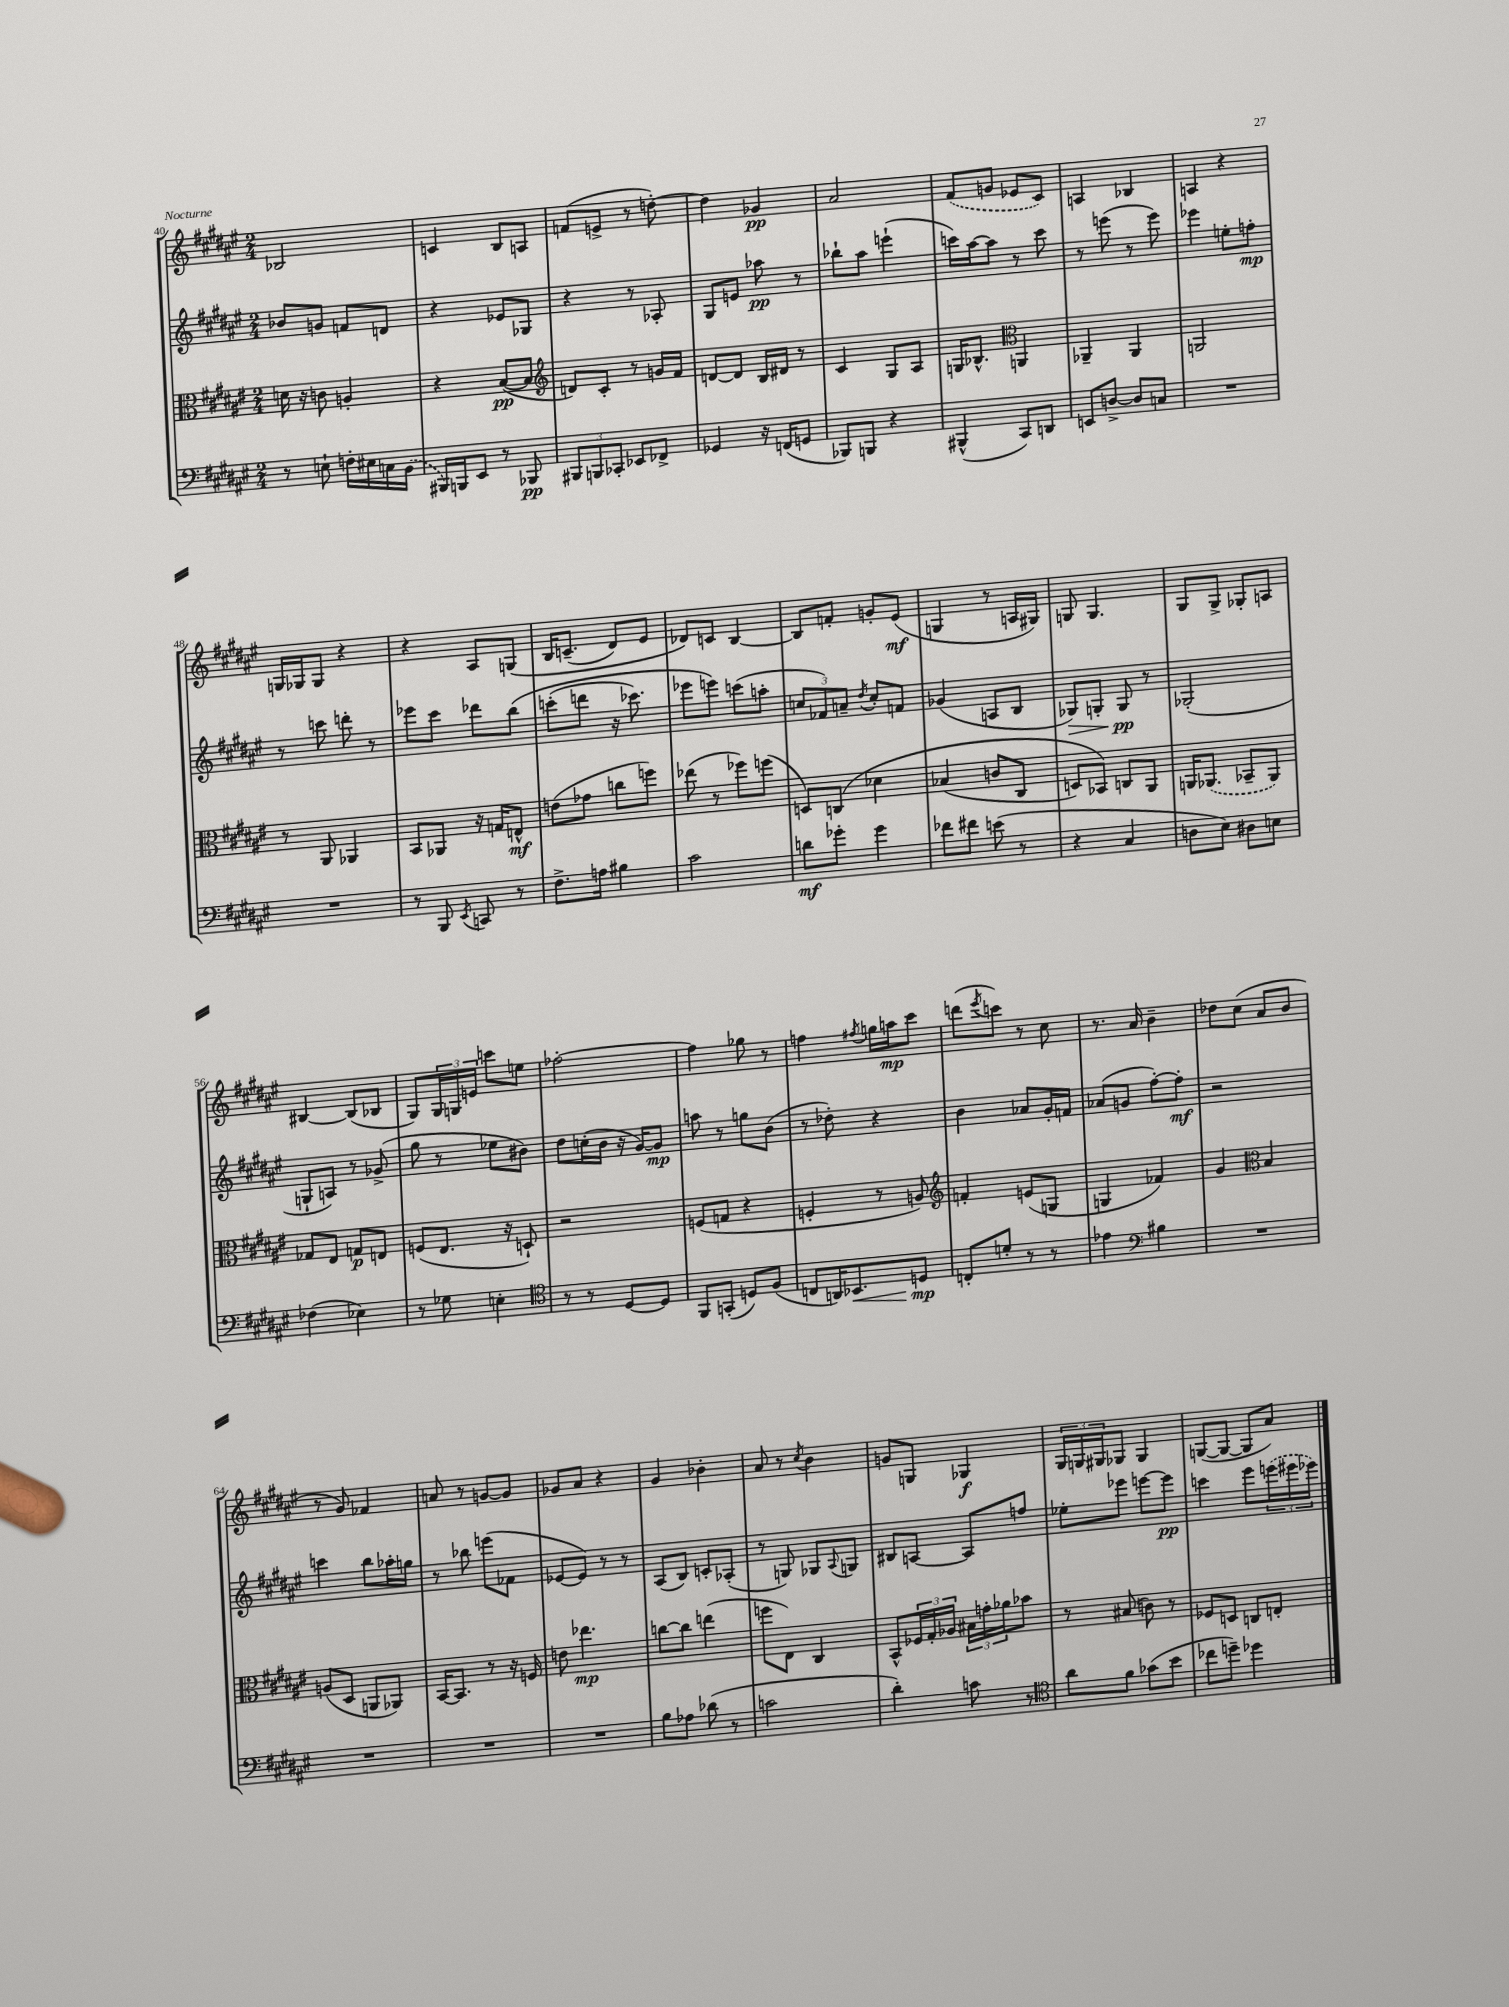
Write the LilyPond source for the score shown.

<<
\new StaffGroup <<
\new Staff = "s0" {
    \clef treble \key fis \major \numericTimeSignature \time 2/4
    bes2 |
    c'4 b8 a8 |
    f'8( e'8-> r8 d''8~-.) |
    d''4 ges'4\pp |
    ais'2 |
    \once \slurDashed fis'8( g'8 ees'8 cis'8) |
    a4 bes4 |
    a4 r4 |
    g16 ges16 ges8 r4 |
    r4 ais8 g8\( |
    b16 c'8.--( dis'8) eis'8 |
    des'8\) c'8 b4~ |
    b8 f'8-. g'8-. eis'8\mf( |
    g4 r8 a16 gis16) |
    g8 g4. |
    gis8 gis8-> ges8-. a8 |
    bis4~ bis8( bes8 |
    gis8) \tuplet 3/2 { gis16 g16 e'16 } c'''8 e''8 |
    fes''2~-. |
    fes''4 ges''8 r8 |
    f''4 \acciaccatura { fis''8 } g''16 a''16\mp cis'''8 |
    d'''8( \acciaccatura { eis'''8 } c'''8) r8 cis''8 |
    r8. ais'16 b'4-- |
    des''8 cis''8( ais'8 b'8 |
    r8 gis'8) fes'4 |
    a'8 r8 g'8~ g'8 |
    ges'8 ais'8 r4 |
    gis'4 bes'4-. |
    ais'8 r8 \acciaccatura { cis''8 } b'4 |
    g'8 g8 ges4\f |
    \tuplet 3/2 { gis16 g16 gis16 } ges8 ges4 |
    g8~( g8~ g8 ais'8) \bar "|." |
}
\new Staff = "s1" {
    \clef treble \key fis \major \numericTimeSignature \time 2/4
    bes'8 g'8 f'8 d'8 |
    r4 ees'8 ges8 |
    r4 r8 aes8-. |
    gis8 e'8 aes''8\pp r8 |
    bes''8-! ais''8 e'''4-!( |
    c'''16) ais''16~ ais''8 r8 c'''8 |
    r8 e'''8( r8 e'''8) |
    ees'''4 e''8-. f''8-.\mp |
    r8 c'''8 d'''8-. r8 |
    ees'''8 cis'''8 des'''8 b''8\( |
    c'''8-.( d'''8 r16 ces'''8.) |
    ees'''8 e'''8\) c'''8( a''8-. |
    \tuplet 3/2 { c''8 fes'8) a'8-- } \acciaccatura { dis''8 } c''8-. f'8 |
    ges'4( a8 b8 |
    ges8\>) g8-. g8\pp\! r8 |
    ges2-.( |
    g8-! a8) r8 ges'8->( |
    gis''8 r8 ees''8 bis'8) |
    dis''8 c''16-.( b'16 r16 gis'16~) gis'8\mp |
    a''8 r8 g''8 b'8( |
    r8 des''8-.) r4 |
    b'4 aes'8 gis'16-. f'16 |
    aes'8( g'8 fis''8~-.) fis''8-.\mf |
    r2 |
    c'''4 b''8 aes''16-. g''16 |
    r8 bes''8 e'''8( fes'8 |
    ees'8~ ees'8) r8 r8 |
    ais8( b8) c'8-. aes8-.( |
    r8 g8) ges8 \appoggiatura { ais8 } g8 |
    bis8 a8~ a8 f''8 |
    ees''8-. ees'''8 e'''8~ e'''8\pp |
    c'''4 eis'''8 \tuplet 3/2 { \once \slurDashed e'''16( eis'''16 ees'''16) } \bar "|." |
}
\new Staff = "s2" {
    \clef alto \key fis \major \numericTimeSignature \time 2/4
    d'16 r16 c'8 a4-. |
    r4 b8~\pp( b8 |
    \clef treble d'8) cis'8-. r8 g'16 fis'16 |
    d'8~ d'8 b16 dis'16 r8 |
    cis'4 gis8 ais8 |
    g16 bes8.-^ \clef alto a,4 |
    aes,4-- aes,4 |
    a,2 |
    r8 ais,8 aes,4 |
    b,8 aes,8 r16 g16 e8-^\mf |
    e'8( ges'8 c''8 f''8) |
    ees''8( r8 fes''8) f''8( |
    d8) c8\( des'4 |
    bes4( c'8 cis8 |
    d8) bes,8\) c8 ais,8 |
    a,16 \once \slurDashed aes,8.( bes,8-- aes,8) |
    ges8 eis8 g8\p e8 |
    f8( eis8. r16 d8-!) |
    r2 |
    f8( g8 r4 |
    f4-. r8 a8) |
    \clef treble f'4-. e'8( g8 |
    g4 fes'4) |
    gis'4 \clef alto b4 |
    a8( dis8 a,8 aes,8) |
    b,16~ b,8. r8 r16 f16 |
    e'8 ees''4.\mp |
    c''8~ c''8 e''4( |
    f''8 eis8) cis4 |
    b,8-^ \tuplet 3/2 { fes16 gis16-. aes16 } \tuplet 3/2 { bis16 g'16-. aes'16 } bes'8 |
    r8 bis8( c'8) r8 |
    fes8 d8 c8 e8-. \bar "|." |
}
\new Staff = "s3" {
    \clef bass \key fis \major \numericTimeSignature \time 2/4
    r8 e8-! f16-. eis16 c16 \once \slurDashed b,16( |
    bis,,16) b,,16 eis,8 r8 bes,,8\pp |
    \tuplet 3/2 { bis,,8 b,,8 ces,8-. } ees,8 fes,8-> |
    ges,4 r16 f,16( g,8 |
    bes,,8) b,,8 r4 |
    bis,,4-^( cis,8) d,8 |
    e,8 d8~-> d8 c8 |
    R2 |
    R2 |
    r8 b,,8 \acciaccatura { eis,8 } c,8 r8 |
    fis8.-> a16 bis4 |
    cis'2 |
    d'8\mf ges'8-. ges'4 |
    fes'8 fis'8 e'8( r8 |
    r4 cis4 |
    d8 eis8) dis8 e8 |
    fes4( ees4) |
    r8 ges8 e4-. |
    \clef tenor r8 r8 dis8~ dis8 |
    fis,8 g,8-.( d8) fis8( |
    c8 a,16) bes,8.\< d8\mp\! |
    c8-. d'8-. r8 r8 |
    ees'4 \clef bass bis4 |
    R2 |
    R2 |
    R2 |
    R2 |
    b8 aes8 des'8( r8 |
    c'2 |
    dis'4-.) c'8 r8 |
    \clef tenor ais'8 fis'8 ges'8( b'8 |
    ces''8 d''8--) des''4 \bar "|." |
}
>>
>>
\layout { \context { \Score currentBarNumber = #40 } }
